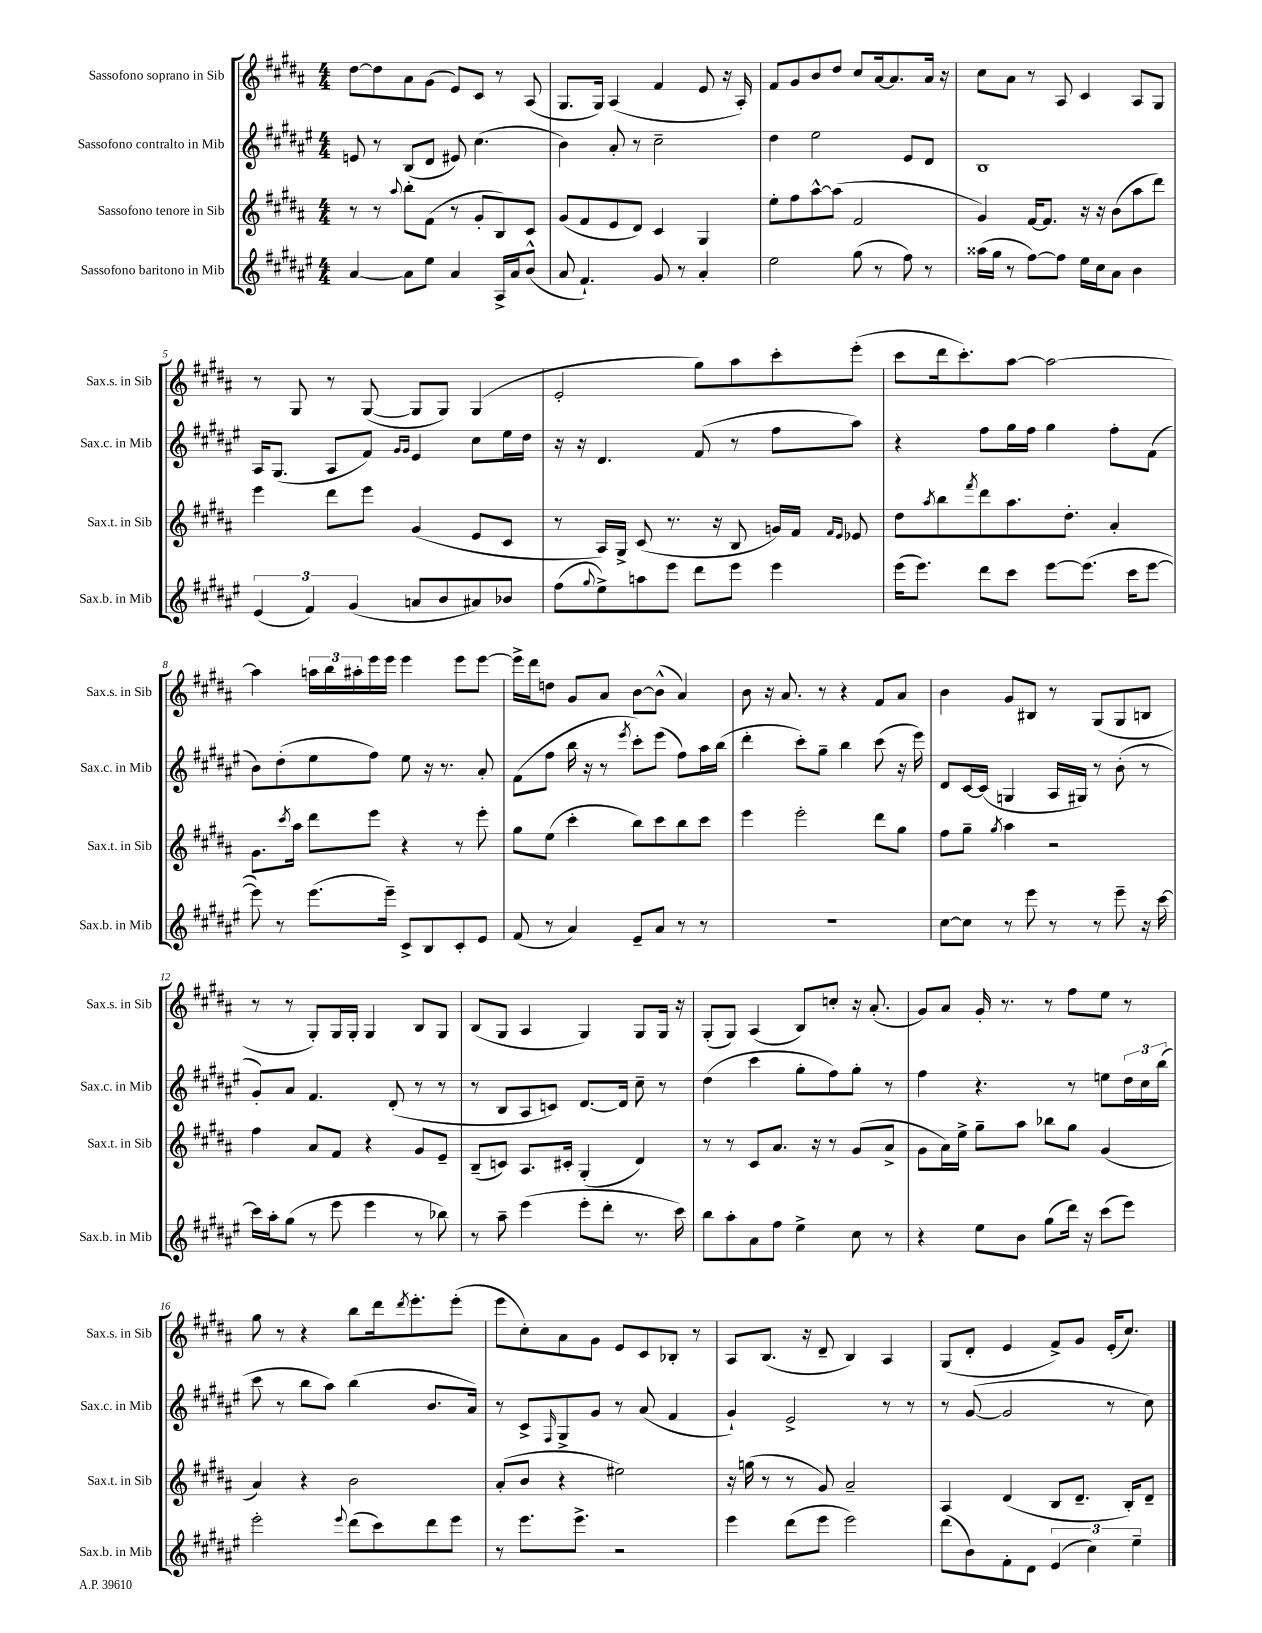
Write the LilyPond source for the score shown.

<<
\new StaffGroup <<
\new Staff = "s0" \with { instrumentName = "Sassofono soprano in Sib" shortInstrumentName = "Sax.s. in Sib" } {
    \clef treble \key b \major \numericTimeSignature \time 4/4
    dis''8~ dis''8 ais'8 gis'8( e'8) cis'8 r8 ais8( |
    gis8. gis16) ais4( fis'4 e'8 r16 ais16-.) |
    fis'8 gis'8 b'8 dis''8 cis''8 ais'16~ ais'8. ais'16 r16 |
    cis''8 ais'8 r8 ais8 cis'4 ais8 gis8 |
    r8 gis8 r8 gis8~( gis8 gis8) gis4( |
    e'2-. gis''8) ais''8 cis'''8-. e'''8-.( |
    cis'''8 dis'''16 cis'''8.-.) ais''8~ ais''2~ |
    ais''4 \tuplet 3/2 { a''16 b''16 ais''16-. } e'''16 e'''16 e'''4 e'''8 e'''8~ |
    e'''16-> dis'''16 d''8 gis'8 ais'8 b'8~ b'8-^( ais'4) |
    b'8 r16 ais'8. r8 r4 fis'8 ais'8 |
    b'4 gis'8 bis8 r8 gis8( gis8 b8 |
    r8 r8 gis8-.) gis16 gis16-. gis4 b8 gis8 |
    b8( gis8 ais4 gis4) gis8 gis16 r16 |
    gis8-.( gis8) ais4( b8) c''8-. r16 ais'8.-.( |
    gis'8) ais'8 gis'16-. r8. r8 fis''8 e''8 r8 |
    gis''8 r8 r4 b''8 dis'''16 \acciaccatura { dis'''8 } e'''8.-. e'''8-.( |
    e'''8 cis''8-.) ais'8 gis'8 e'8 cis'8 bes8-. r8 |
    ais8 b8.( r16 dis'8-- b4) ais4 |
    gis8( dis'8-. e'4 fis'8->) gis'8 e'16-.( cis''8.) \bar "|." |
}
\new Staff = "s1" \with { instrumentName = "Sassofono contralto in Mib" shortInstrumentName = "Sax.c. in Mib" } {
    \clef treble \key fis \major \numericTimeSignature \time 4/4
    e'8 r8 b8( dis'8 eis'8) cis''4.( |
    b'4) ais'8-. r8 cis''2-- |
    dis''4 eis''2 eis'8 dis'8 |
    b1 |
    ais16 gis8.( ais8 fis'8) \grace { gis'16 gis'16 } eis'4 cis''8 eis''16 dis''16 |
    r16 r16 dis'4. fis'8( r8 fis''8 ais''8) |
    r4 fis''8 gis''16 fis''16 gis''4 fis''8-. fis'8( |
    b'8) dis''8-.( eis''8 fis''8) eis''8 r16 r8. ais'8-. |
    fis'8( fis''8 b''16 r16 r8 \acciaccatura { eis'''8 } cis'''8-.) eis'''8( fis''8) ais''16 b''16( |
    dis'''4-. cis'''8-.) gis''8-- b''4 cis'''8( r16 eis'''16) |
    dis'8 cis'16~ cis'16( g4 ais16 gis16) r8 b'8-.( r8 |
    gis'8-.) ais'8 fis'4. dis'8-.( r8 r8 |
    r8 b8 ais8 c'8) dis'8.~ dis'16 cis''8-- r8 |
    dis''4( cis'''4 gis''8-. fis''8) gis''8-. r8 |
    fis''4 r4. r8 e''8 \tuplet 3/2 { dis''16 cis''16 b''16( } |
    cis'''8 r8 b''8 ais''8) b''4( b'8. ais'16) |
    r8 cis'8-> \grace { fis16 } gis8-> gis'8 r8 ais'8( fis'4 |
    gis'4-!) eis'2-> r8 r8 |
    r8 gis'8~( gis'2 r8 cis''8) \bar "|." |
}
\new Staff = "s2" \with { instrumentName = "Sassofono tenore in Sib" shortInstrumentName = "Sax.t. in Sib" } {
    \clef treble \key b \major \numericTimeSignature \time 4/4
    r8 r8 \appoggiatura { ais''8 } b''8-. fis'8( r8 gis'8-. b8) cis'8 |
    gis'8( fis'8 e'8 dis'8) cis'4 gis4 |
    e''8-. fis''8 ais''8~-^ ais''8( fis'2 |
    gis'4) fis'16~ fis'8. r16 r16 b'8( ais''8 dis'''8) |
    e'''4 dis'''8 e'''8 gis'4( e'8 cis'8 |
    r8 ais16) gis16-> cis'8( r8. r16 b8 g'16) fis'16 \grace { fis'16 e'16 } ees'8 |
    dis''8 \acciaccatura { ais''8 } b''8 \acciaccatura { fis'''8 } dis'''8 ais''8. dis''8.-. ais'4-. |
    gis'8. \acciaccatura { cis'''8 } ais''16 dis'''8 e'''8 r4 r8 e'''8-. |
    gis''8 e''8( cis'''4-. b''8) cis'''8 b''8 cis'''8 |
    e'''4 e'''2-. dis'''8 gis''8 |
    fis''8 gis''8-- \acciaccatura { gis''8 } ais''4 r2 |
    fis''4 ais'8 fis'8 r4 gis'8 e'8-- |
    b8--( c'8) ais8. cis'16-. gis4-.( dis'4) |
    r8 r8 cis'8 ais'8. r16 r8 gis'8( ais'8-> |
    gis'8 ais'16) e''16-> gis''8-- ais''8 bes''8 gis''8 gis'4( |
    ais'4) r4 b'2 |
    ais'8-.( b'8 r4 eis''2) |
    r16 g''16( r8 r8 gis'8) ais'2-- |
    ais4 dis'4( b8 dis'8.-- b16-.) dis'8-- \bar "|." |
}
\new Staff = "s3" \with { instrumentName = "Sassofono baritono in Mib" shortInstrumentName = "Sax.b. in Mib" } {
    \clef treble \key fis \major \numericTimeSignature \time 4/4
    ais'4~ ais'8 eis''8 ais'4 ais16-> ais'16 b'8-^( |
    ais'8 fis'4.-!) gis'8 r8 ais'4-. |
    eis''2 gis''8( r8 fis''8) r8 |
    aisis''16( gis''16 r8 fis''8~) fis''8 eis''16 cis''16 ais'8 b'4 |
    \tuplet 3/2 { eis'4( fis'4) gis'4( } a'8 b'8 ais'8) bes'8 |
    fis''8( \appoggiatura { gis''8 } eis''8->) a''8 eis'''8 dis'''8 eis'''8 eis'''4 |
    eis'''16( eis'''8.) dis'''8 cis'''8 eis'''8~ eis'''8.( cis'''16 eis'''8~ |
    eis'''8) r8 eis'''8.( eis'''16--) cis'8-> b8 cis'8-. eis'8 |
    fis'8( r8 ais'4) eis'8-- ais'8 r8 r8 |
    R1 |
    cis''8~ cis''8 r8 eis'''8 r8 r8 eis'''8-- r16 cis'''16~ |
    cis'''16 ais''16-. gis''8( r8 eis'''8 eis'''4 r8 bes''8) |
    r8 ais''8-- eis'''4( eis'''8-. dis'''8-. r8. cis'''16) |
    b''8 ais''8-. ais'8 fis''8 eis''4-> cis''8 r8 |
    r4 eis''8 b'8 gis''8( dis'''16) r16 cis'''8( eis'''8) |
    eis'''2-. \appoggiatura { eis'''8 } dis'''8( cis'''8) dis'''8 eis'''8 |
    r8 eis'''8. eis'''8.-> r2 |
    eis'''4 dis'''8( eis'''8 eis'''2) |
    dis'''8( b'8) fis'8-. dis'8 \tuplet 3/2 { eis'4( cis''4) eis''4-- } \bar "|." |
}
>>
>>
